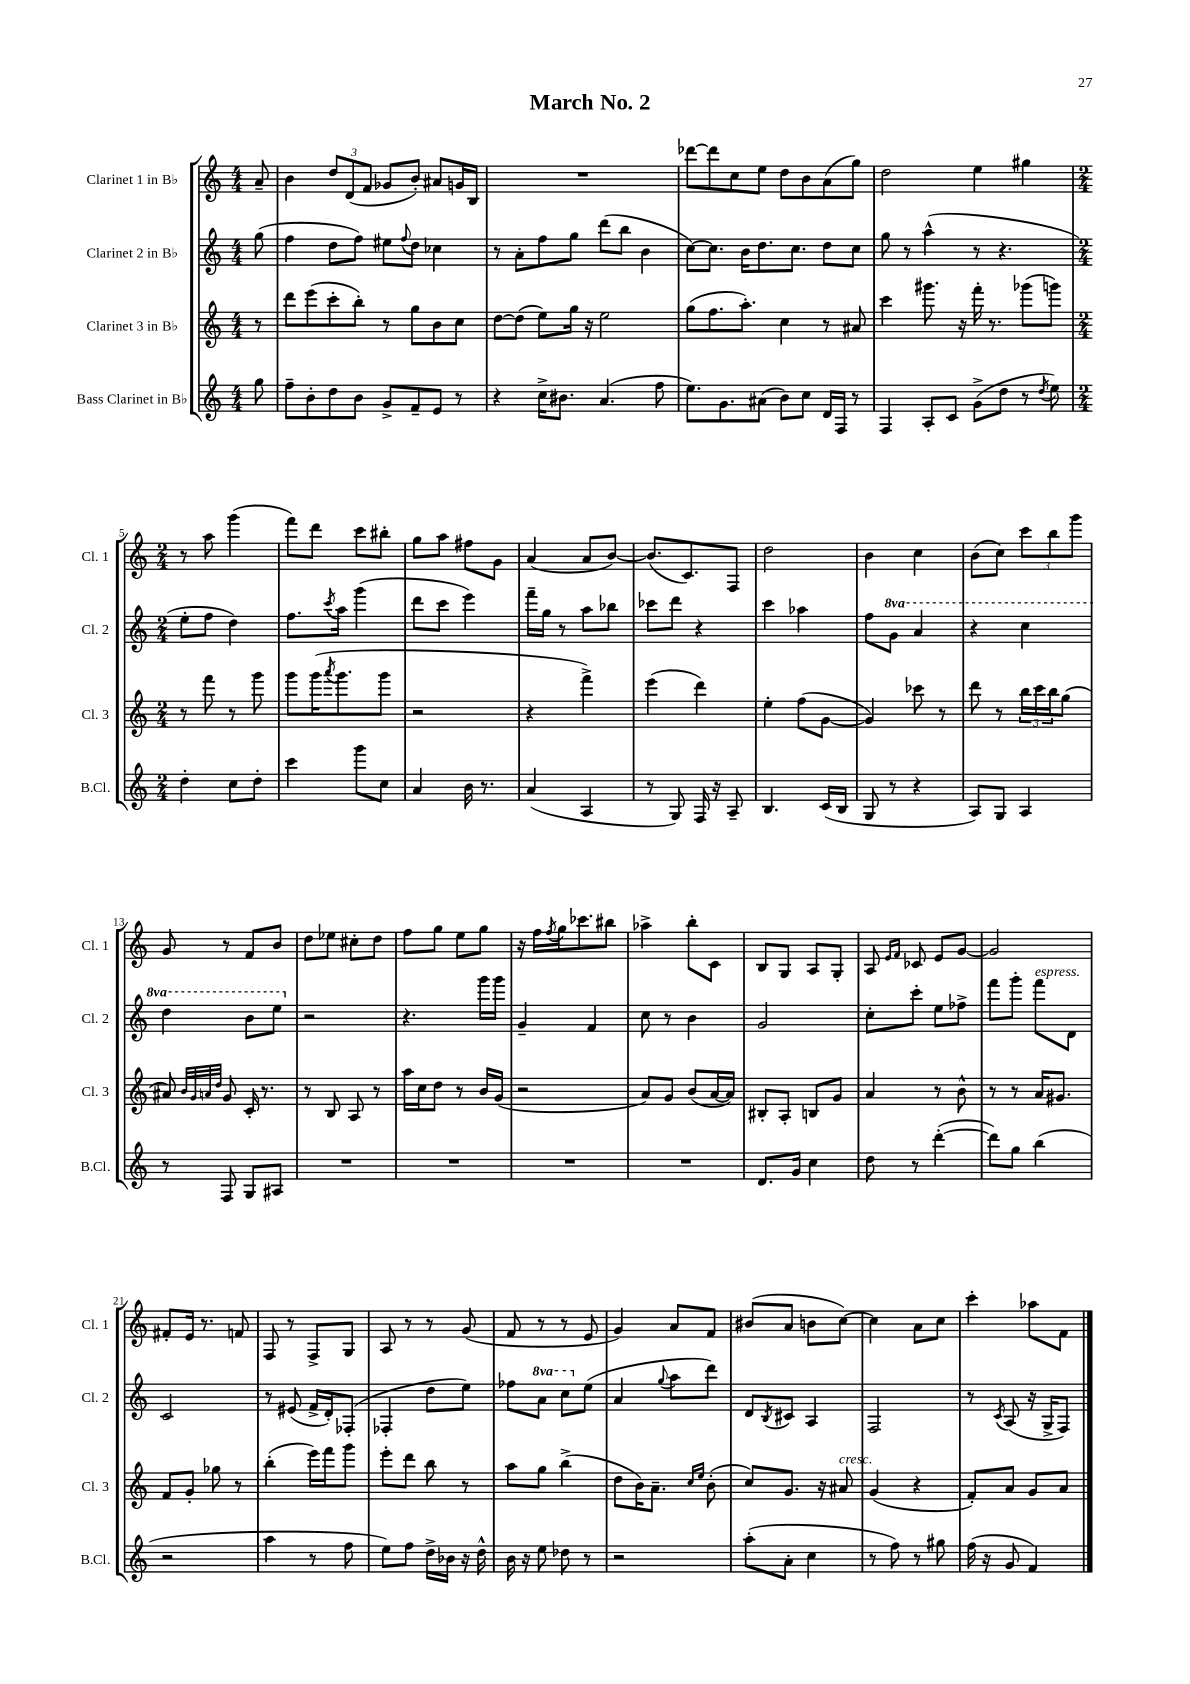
\header { title = "March No. 2" }
<<
\new StaffGroup <<
\new Staff = "s0" \with { instrumentName = "Clarinet 1 in Bb" shortInstrumentName = "Cl. 1" } {
    \clef treble \key c \major \numericTimeSignature \time 4/4 \partial 8
    a'8-- |
    b'4 \tuplet 3/2 { d''8 d'8( f'8 } ges'8 b'8-.) ais'8 g'16 b16 |
    R1 |
    des'''8~ des'''8 c''8 e''8 d''8 b'8 a'8( g''8) |
    d''2 e''4 gis''4 |
    \numericTimeSignature \time 2/4 r8 a''8 g'''4( |
    f'''8) d'''8 c'''8 bis''8-. |
    g''8 a''8 fis''8 g'8 |
    a'4( a'8 b'8~) |
    b'8.( c'8.) f8 |
    d''2 |
    b'4 c''4 |
    b'8( c''8) \tuplet 3/2 { c'''8 b''8 g'''8 } |
    g'8 r8 f'8 b'8 |
    d''8 ees''8 cis''8-. d''8 |
    f''8 g''8 e''8 g''8 |
    r16 f''16 \acciaccatura { f''8 } g''16 ces'''8. bis''8 |
    aes''4-> b''8-. c'8 |
    b8 g8 a8 g8-. |
    a8 \grace { e'16 f'16 } ces'8 e'8 g'8~ |
    g'2 |
    fis'8-. e'16 r8. f'8 |
    f8 r8 f8-> g8 |
    a8 r8 r8 g'8( |
    f'8 r8 r8 e'8 |
    g'4) a'8 f'8 |
    bis'8( a'8 b'8 c''8~) |
    c''4 a'8 c''8 |
    c'''4-. aes''8 f'8 \bar "|." |
}
\new Staff = "s1" \with { instrumentName = "Clarinet 2 in Bb" shortInstrumentName = "Cl. 2" } {
    \clef treble \key c \major \numericTimeSignature \time 4/4 \set Staff.ottavationMarkups = #ottavation-simple-ordinals \partial 8
    g''8( |
    f''4 d''8 f''8) eis''8 \appoggiatura { f''8 } d''8 ces''4 |
    r8 a'8-. f''8 g''8 d'''8( b''8 b'4 |
    c''8~) c''8. b'16 d''8. c''8. d''8 c''8 |
    g''8 r8 a''4-^( r8 r4. |
    \numericTimeSignature \time 2/4 e''8-. f''8 d''4) |
    f''8. \acciaccatura { c'''8 } a''16 g'''4( |
    d'''8 c'''8 e'''4) |
    f'''16-- g''16 r8 a''8 bes''8 |
    ces'''8 d'''8 r4 |
    c'''4 aes''4 |
    f''8 \ottava #1 g''8 a''4 |
    r4 c'''4 |
    d'''4 b''8 e'''8 \ottava #0 |
    r2 |
    r4. g'''16 g'''16 |
    g'4-- f'4 |
    c''8 r8 b'4 |
    g'2 |
    c''8-. c'''8-. e''8 fes''8-> |
    f'''8 g'''8-. f'''8^\markup { \italic "espress." } d'8 |
    c'2 |
    r8 eis'8( f'16-> d'16-.) fes8-.( |
    fes4-. d''8 e''8) |
    fes''8 \ottava #1 a''8 c'''8 \ottava #0 e''8( |
    a'4 \appoggiatura { g''8 } a''8 d'''8) |
    d'8 \acciaccatura { b8 } cis'8 a4 |
    f2 |
    r8 \acciaccatura { c'8 } a8( r16 g16-> f8) \bar "|." |
}
\new Staff = "s2" \with { instrumentName = "Clarinet 3 in Bb" shortInstrumentName = "Cl. 3" } {
    \clef treble \key c \major \numericTimeSignature \time 4/4 \partial 8
    r8 |
    d'''8 e'''8( c'''8-. b''8-.) r8 g''8 b'8 c''8 |
    d''8~ d''8( e''8) g''16 r16 e''2 |
    g''8( f''8. a''8.-.) c''4 r8 ais'8 |
    c'''4 gis'''8. r16 f'''16-. r8. ges'''8( g'''8) |
    \numericTimeSignature \time 2/4 r8 f'''8 r8 g'''8 |
    g'''8 g'''16( \acciaccatura { a'''8 } g'''8. g'''8 |
    r2 |
    r4 f'''4->) |
    e'''4( d'''4) |
    e''4-. f''8( g'8~ |
    g'4) ces'''8 r8 |
    d'''8 r8 \tuplet 3/2 { b''16 c'''16 b''16 } g''8( |
    ais'8) \grace { b'32 g'32 a'32 d''32 } g'8 c'16-. r8. |
    r8 b8 a8 r8 |
    a''16 c''16 d''8 r8 b'16 g'16( |
    r2 |
    a'8) g'8 b'8( a'16~ a'16) |
    bis8-. a8-. b8 g'8 |
    a'4 r8 b'8-^ |
    r8 r8 a'16 gis'8. |
    f'8 g'8-. ges''8 r8 |
    b''4-.( e'''16) f'''16 g'''8 |
    e'''8-. d'''8 b''8 r8 |
    a''8 g''8 b''4->( |
    d''8 b'16) a'8.-- \grace { c''16 e''16 } b'8-.( |
    c''8) g'8. r16 ais'8^\markup { \italic "cresc." } |
    g'4( r4 |
    f'8-.) a'8 g'8 a'8 \bar "|." |
}
\new Staff = "s3" \with { instrumentName = "Bass Clarinet in Bb" shortInstrumentName = "B.Cl." } {
    \clef treble \key c \major \numericTimeSignature \time 4/4 \partial 8
    g''8 |
    f''8-- b'8-. d''8 b'8 g'8-> f'8-- e'8 r8 |
    r4 c''16-> bis'8. a'4.( f''8 |
    e''8.) g'8. ais'8( b'8) c''8 d'16 f16 r8 |
    f4 a8-. c'8 g'8->( d''8 r8 \acciaccatura { d''8 } e''8) |
    \numericTimeSignature \time 2/4 d''4-. c''8 d''8-. |
    c'''4 g'''8 c''8 |
    a'4 b'16 r8. |
    a'4( a4 |
    r8 g8) f16 r16 a8-- |
    b4. c'16( b16 |
    g8 r8 r4 |
    a8) g8 a4 |
    r8 f8 g8 ais8 |
    R2 |
    R2 |
    R2 |
    R2 |
    d'8. g'16 c''4 |
    d''8 r8 d'''4~-.( |
    d'''8) g''8 b''4( |
    r2 |
    a''4 r8 f''8 |
    e''8) f''8 d''16-> bes'16 r16 d''16-^ |
    b'16 r16 e''8 des''8 r8 |
    r2 |
    a''8-.( a'8-. c''4 |
    r8 f''8) r8 gis''8 |
    f''16( r16 g'8 f'4) \bar "|." |
}
>>
>>
